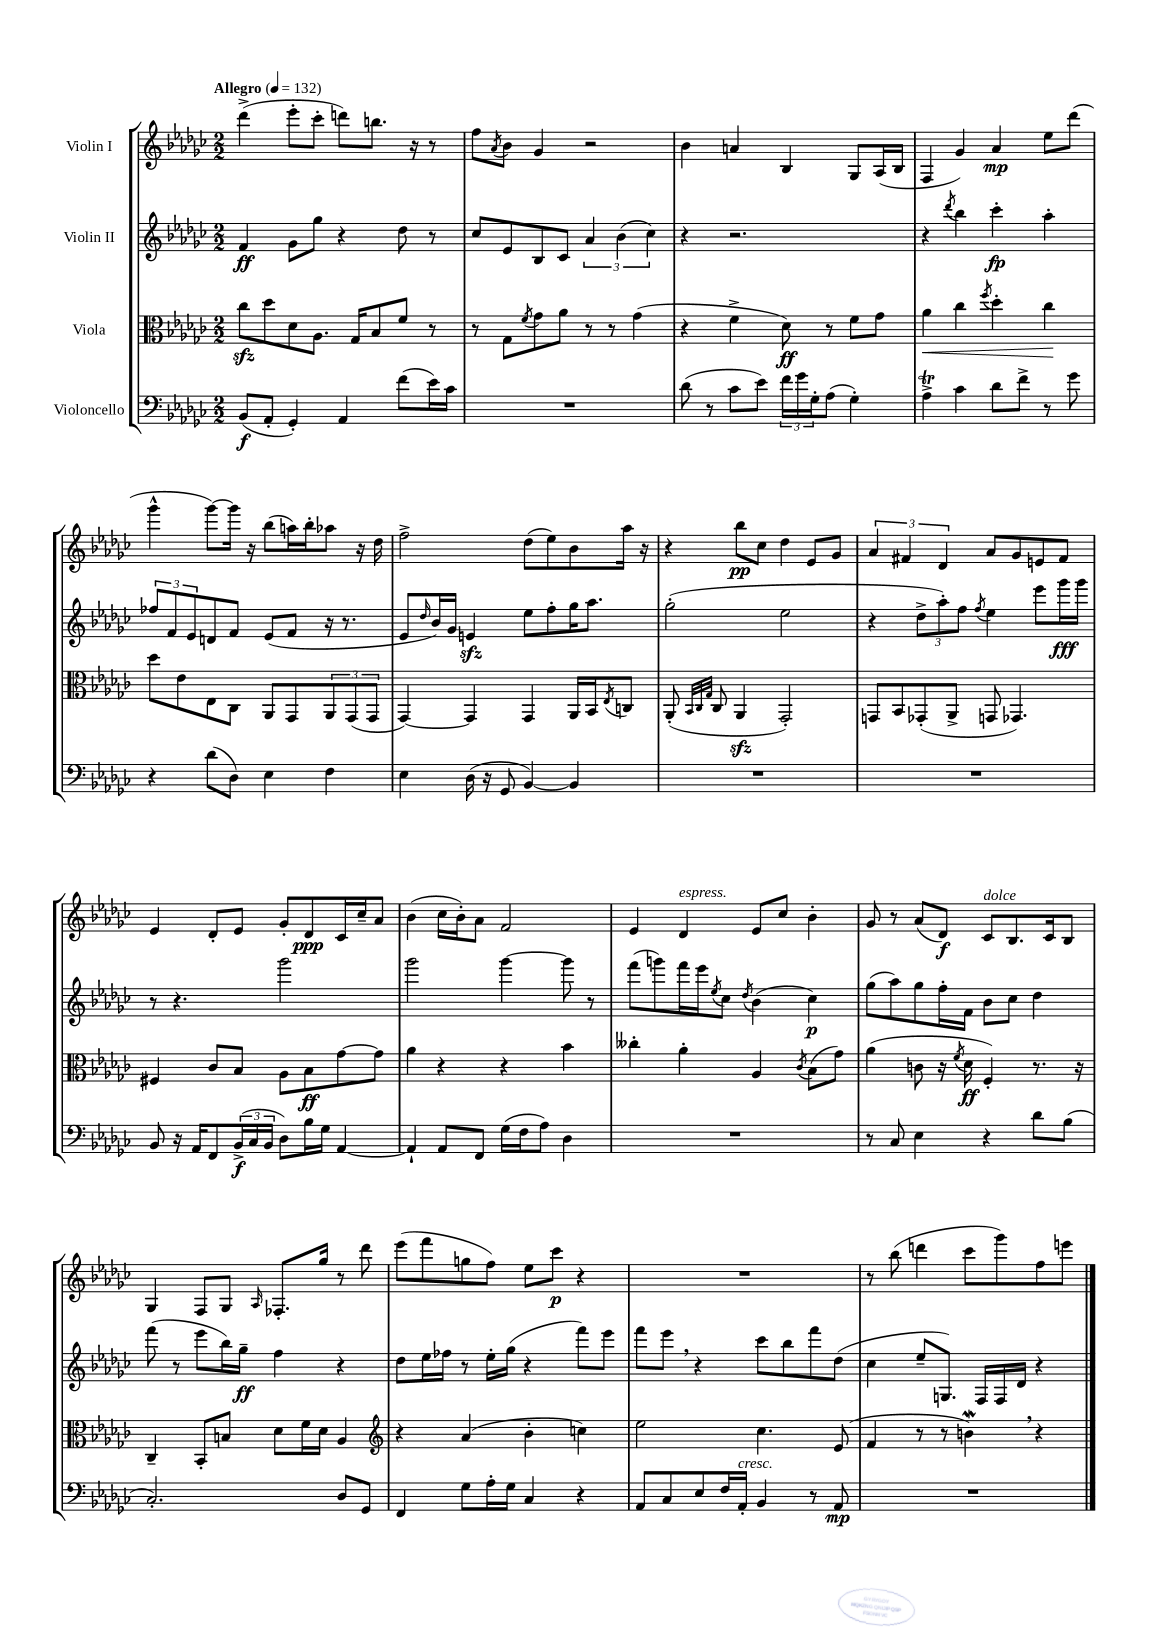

**kern	**kern	**kern	**kern
*staff4	*staff3	*staff2	*staff1
*clefF4	*clefC3	*clefG2	*clefG2
*k[b-e-a-d-g-c-]	*k[b-e-a-d-g-c-]	*k[b-e-a-d-g-c-]	*k[b-e-a-d-g-c-]
*M2/2	*M2/2	*M2/2	*M2/2
*MM132	*MM132	*MM132	*MM132
(8BB-	8cc-	4f	(4ddd-^
8AA-'	8dd-	.	.
4GG-')	8d-	8g-	8eee-'
.	8.A-	8gg-	8ccc-'
4AA-	.	4r	8ddd)
.	16G-	.	.
.	8B-	.	8.bb
(8f	8f	8dd-	.
.	.	.	16r
16e-)	8r	8r	8r
16c-	.	.	.
=	=	=	=
1r	8r	8cc-	8ff
.	.	.	8qa-
.	8G-	8e-	8b-
.	8qf	.	.
.	8g-	8B-	4g-
.	8a-	8c-	.
.	8r	6a-	2r
.	8r	.	.
.	.	(6b-	.
.	(4g-	.	.
.	.	6cc-)	.
=	=	=	=
(8d-	4r	4r	4b-
8r	.	.	.
8c-	4f^	2.r	4a
8e-)	.	.	.
24f	8d-)	.	4B-
24g-	.	.	.
24G-'	.	.	.
(8A-	8r	.	.
4G-')	8f	.	8G-
.	8g-	.	(16A-
.	.	.	16B-
=	=	=	=
4A-^	4a-	4r	4F
.	.	8qddd-	.
4c-	4cc-	4bb-	4g-)
.	8qff	.	.
8d-	4dd-'	4ccc-'	4a-
8f^	.	.	.
8r	4cc-	4aa-'	8ee-
8g-	.	.	(8ddd-
=	=	=	=
4r	8dd-	12ff-	4ggg-^^
.	.	12f	.
.	8e-	.	.
.	.	12e-	.
(8d-	8E-	8d	[8ggg-)
8D-)	8C-	8f	16ggg-]
.	.	.	16r
4E-	8AA-	(8e-	(8bb-
.	8GG-	8f	16aa)
.	.	.	16bb-'
4F	12AA-	16r	8aa-
.	.	8.r	.
.	(12GG-	.	.
.	.	.	16r
.	12GG-	.	.
.	.	.	16dd-
=	=	=	=
4E-	[4GG-)	8e-	2ff^
.	.	16qqdd-	.
.	.	16b-)	.
.	.	16g-	.
(16D-	4GG-]	4e	.
16r	.	.	.
8GG-	.	.	.
[4BB-)	4GG-	8ee-	(8dd-
.	.	8ff'	8ee-)
4BB-]	16AA-	16gg-	8b-
.	16BB-	8.aa-	.
.	8qE-	.	.
.	8C	.	16aa-
.	.	.	16r
=	=	=	=
1r	(8AA-'	(2gg-'	4r
.	32qqBB-	.	.
.	32qqC-	.	.
.	32qqG-	.	.
.	8C-	.	.
.	4AA-	.	8bb-
.	.	.	8cc-
.	2GG-')	2ee-	4dd-
.	.	.	8e-
.	.	.	8g-
=	=	=	=
1r	8GG	4r	6a-
.	8BB-	.	.
.	.	.	6f#
.	(8GG-'	12dd-^	.
.	.	12aa-')	6d-
.	8AA-^	.	.
.	.	12ff	.
.	.	8qff	.
.	8GG	4ee-	8a-
.	4.GG-)	.	8g-
.	.	8eee-	8e
.	.	16ggg-	8f#
.	.	16ggg-	.
=	=	=	=
8BB-	4F#	8r	4e-
16r	.	4.r	.
16AA-	.	.	.
8FF	8c-	.	8d-'
(24BB-^	8B-	.	8e-
24C-	.	.	.
24BB-	.	.	.
8D-)	8A-	2ggg-	8g-'
16B-	8B-	.	8d-
16G-	.	.	.
[4AA-	[8g-	.	16c-
.	.	.	16cc-~
.	8g-]	.	8a-
=	=	=	=
4AA-`]	4a-	2ggg-	(4b-
8AA-	4r	.	16cc-
.	.	.	16b-')
8FF	.	.	8a-
(16G-	4r	[4ggg-	2f
16F	.	.	.
8A-)	.	.	.
4D-	4b-	8ggg-]	.
.	.	8r	.
=	=	=	=
1r	4cc--'	(8fff	4e-
.	.	8ggg)	.
.	4a-'	16fff	4d-
.	.	16eee-	.
.	.	8qee-	.
.	.	8cc-	.
.	.	8qdd-	.
.	4A-	(4b-	8e-
.	.	.	8cc-
.	8qc-	.	.
.	(8B-	4cc-)	4b-'
.	8g-)	.	.
=	=	=	=
8r	(4a-	(8gg-	8g-
8C-	.	8aa-)	8r
4E-	8c	8gg-	(8a-
.	16r	16ff'	8d-)
.	8qf	.	.
.	16d-	16f	.
4r	4F')	8b-	8c-
.	.	8cc-	8.B-
8d-	8.r	4dd-	.
.	.	.	16c-
(8B-	.	.	8B-
.	16r	.	.
=	=	=	=
2.C-')	4C-~	(8fff	4G-
.	.	8r	.
.	8BB-'	8eee-	8F
.	8B	16bb-)	8G-
.	.	16gg-~	.
.	.	.	16qqA-
.	8d-	4ff	8.F-'
.	16f	.	.
.	16d-	.	16gg-
8D-	4A-	4r	8r
8GG-	.	.	8ddd-
=	=	=	=
*	*clefG2	*	*
4FF	4r	8dd-	(8eee-
.	.	16ee-	8fff
.	.	16ff-	.
8G-	(4a-	8r	8gg
16A-'	.	16ee-'	8ff)
16G-	.	(16gg-	.
4C-	4b-'	4r	8ee-
.	.	.	8ccc-
4r	4cc)	8fff)	4r
.	.	8eee-	.
=	=	=	=
8AA-	2ee-	8fff	1r
8C-	.	8eee-	.
8E-	.	4r	.
16F	.	.	.
16AA-'	.	.	.
4BB-	4.cc-	8ccc-	.
.	.	8bb-	.
8r	.	8fff	.
8AA-	(8e-	(8dd-	.
=	=	=	=
1r	4f	4cc-	8r
.	.	.	(8bb-
.	8r	8ee-~	4ddd
.	8r	8.G)	.
.	4b)	.	8ccc-
.	.	16F	.
.	.	16F	8ggg-)
.	.	16d-	.
.	4r	4r	8ff
.	.	.	8eee
==	==	==	==
*-	*-	*-	*-
